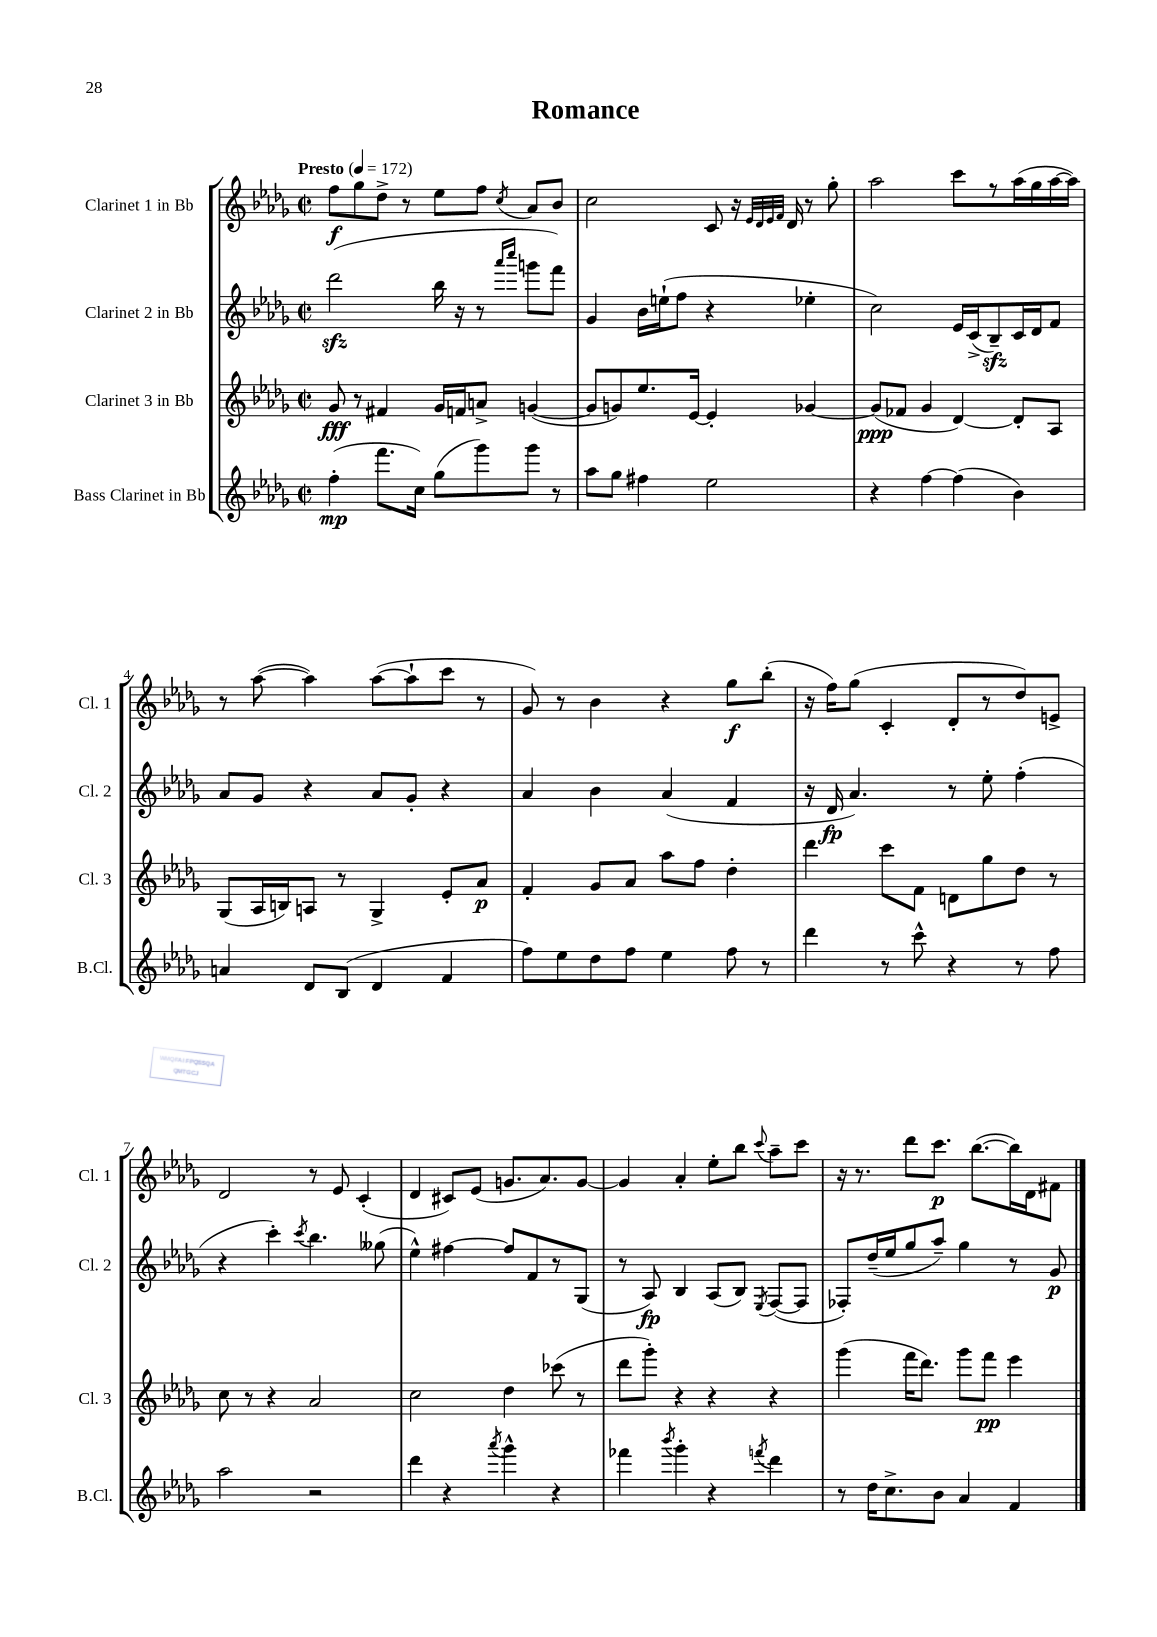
\header { title = "Romance" }
<<
\new StaffGroup <<
\new Staff = "s0" \with { instrumentName = "Clarinet 1 in Bb" shortInstrumentName = "Cl. 1" } {
    \clef treble \key des \major \defaultTimeSignature \time 2/2 \tempo "Presto" 4 = 172
    \autoBeamOff f''8[\f ges''8 des''8]-> r8 ees''8[ f''8] \acciaccatura { c''8 } aes'8[ bes'8] |
    c''2 c'8 r16 \grace { ees'32[ des'32 ees'32 f'32] } des'16 r8 ges''8-. |
    aes''2 c'''8[ r8 aes''16( ges''16 aes''16~ aes''16]) |
    r8 aes''8~( aes''4) aes''8[~( aes''8-! c'''8] r8 |
    ges'8) r8 bes'4 r4 ges''8[\f bes''8]-.( |
    r16 f''16[) ges''8]( c'4-. des'8[-. r8 des''8) e'8]-> |
    des'2 r8 ees'8 c'4-.( |
    des'4 cis'8[) ees'8]( g'8.[ aes'8.) g'8]~ |
    g'4 aes'4-. ees''8[-. bes''8] \appoggiatura { c'''8 } aes''8[-- c'''8] |
    r16 r8. des'''8[ c'''8.]\p bes''8.[~( bes''16) des'16 fis'8] \bar "|." |
}
\new Staff = "s1" \with { instrumentName = "Clarinet 2 in Bb" shortInstrumentName = "Cl. 2" } {
    \clef treble \key des \major \defaultTimeSignature \time 2/2
    \autoBeamOff des'''2\sfz( bes''16 r16 r8 \grace { aes'''16[ c''''16] } g'''8[ f'''8]) |
    ges'4 bes'16[ e''16-!( f''8] r4 ees''4-. |
    c''2) ees'16[ c'16->( bes8--\sfz) c'16 des'16 f'8] |
    aes'8[ ges'8] r4 aes'8[ ges'8]-. r4 |
    aes'4 bes'4 aes'4( f'4 |
    r16 des'16\fp aes'4.) r8 ees''8-. f''4-.( |
    r4 c'''4-.) \acciaccatura { c'''8 } bes''4. geses''8( |
    ees''4-^) fis''4~ fis''8[ f'8 r8 ges8]( |
    r8 aes8\fp) bes4 aes8[( bes8]) \acciaccatura { ees8 } f8[~( f8] |
    fes8[-.) des''16--( ees''16 ges''8 aes''8]--) ges''4 r8 ges'8\p \bar "|." |
}
\new Staff = "s2" \with { instrumentName = "Clarinet 3 in Bb" shortInstrumentName = "Cl. 3" } {
    \clef treble \key des \major \defaultTimeSignature \time 2/2
    \autoBeamOff ges'8\fff r8 fis'4 ges'16[ f'16 a'8]-> g'4~( |
    g'8[ g'8) ees''8. ees'16]~ ees'4-. ges'4~ |
    ges'8[\ppp( fes'8] ges'4 des'4~) des'8[-. aes8] |
    ges8[( aes16 b16) a8] r8 ges4-> ees'8[-. aes'8]\p |
    f'4-. ges'8[ aes'8] aes''8[ f''8] des''4-. |
    des'''4 c'''8[ f'8] d'8[ ges''8 des''8] r8 |
    c''8 r8 r4 aes'2 |
    c''2 des''4 ces'''8( r8 |
    des'''8[ ges'''8]-.) r4 r4 r4 |
    ges'''4( f'''16[ des'''8.]) ges'''8[ f'''8]\pp ees'''4 \bar "|." |
}
\new Staff = "s3" \with { instrumentName = "Bass Clarinet in Bb" shortInstrumentName = "B.Cl." } {
    \clef treble \key des \major \defaultTimeSignature \time 2/2
    \autoBeamOff f''4-.\mp( f'''8.[ c''16]) ges''8[( ges'''8) ges'''8] r8 |
    aes''8[ ges''8] fis''4 ees''2 |
    r4 f''4~ f''4( bes'4) |
    a'4 des'8[ bes8]( des'4 f'4 |
    f''8[) ees''8 des''8 f''8] ees''4 f''8 r8 |
    des'''4 r8 c'''8-^ r4 r8 f''8 |
    aes''2 r2 |
    des'''4 r4 \acciaccatura { aes'''8 } ges'''4-^ r4 |
    fes'''4 \acciaccatura { bes'''8 } ges'''4-. r4 \acciaccatura { f'''8 } des'''4 |
    r8 des''16[ c''8.-> bes'8] aes'4 f'4 \bar "|." |
}
>>
>>
